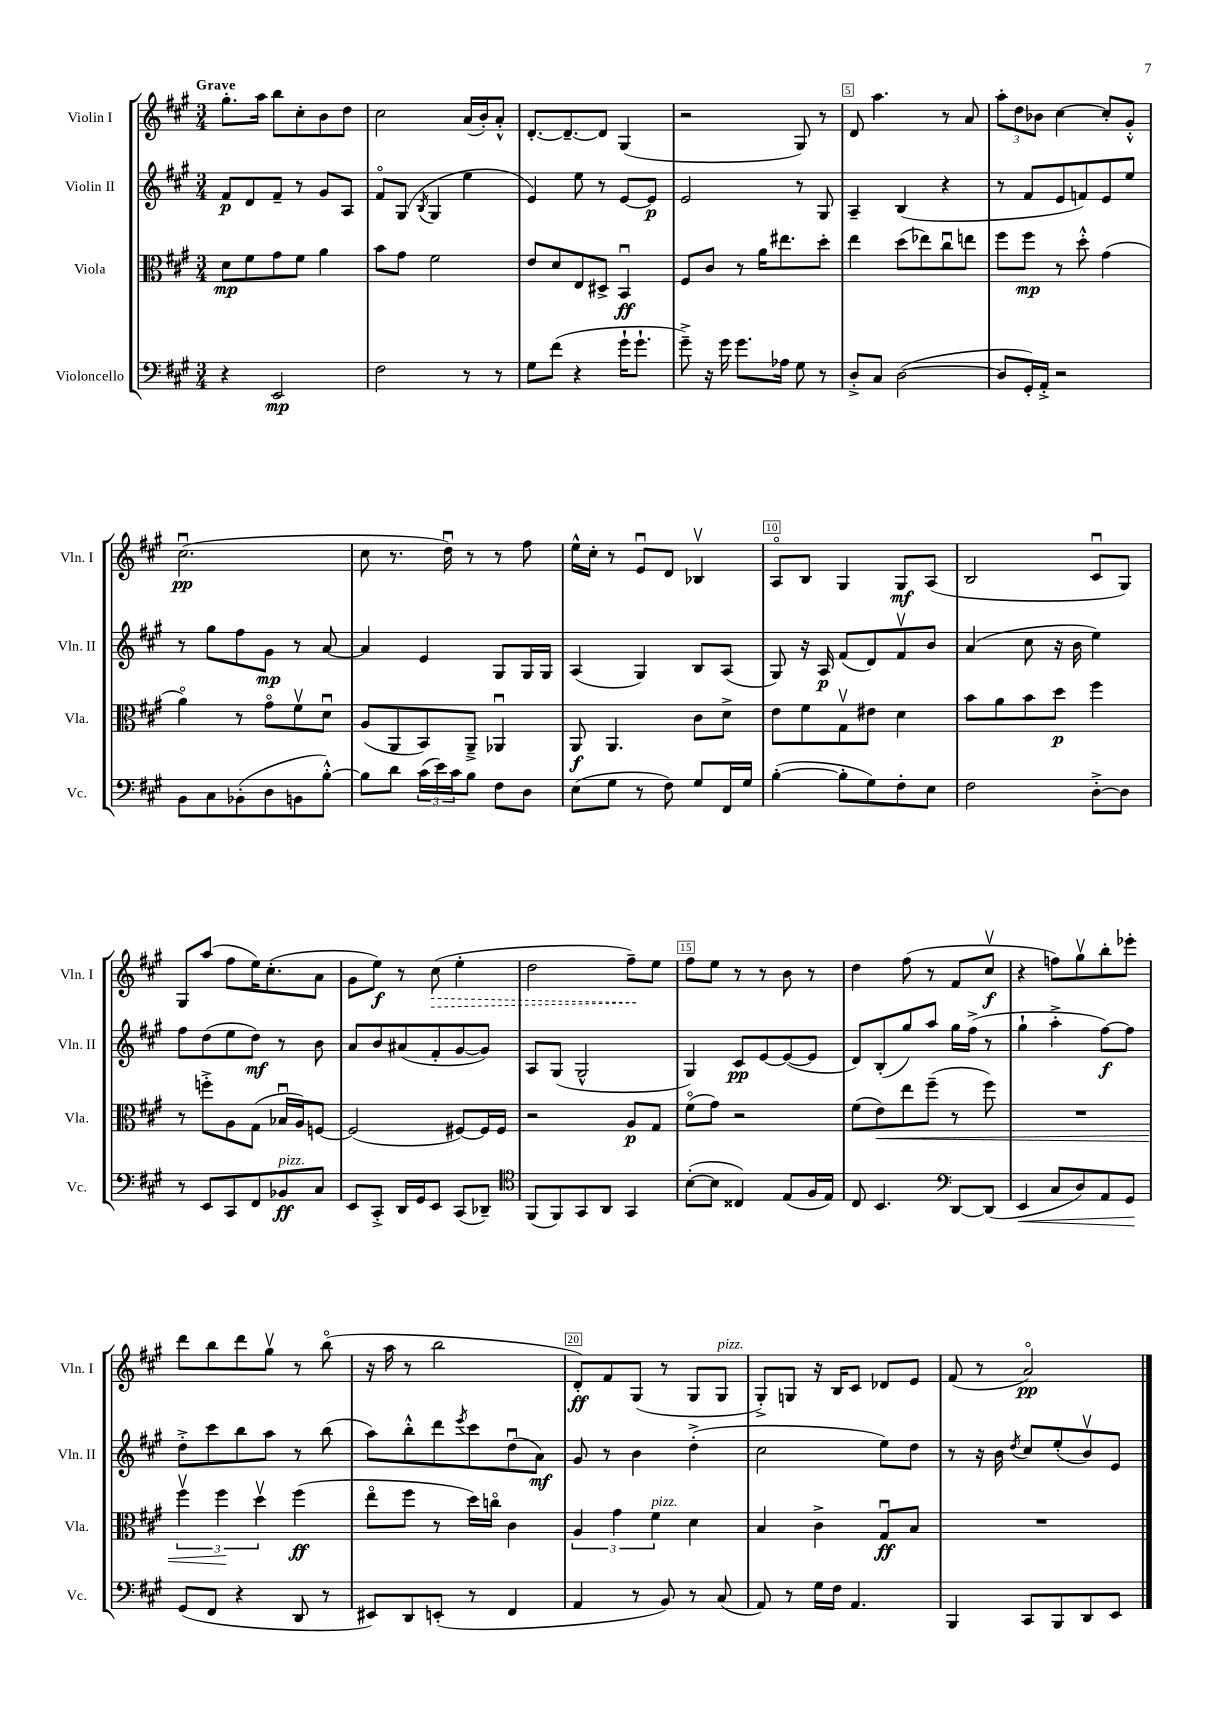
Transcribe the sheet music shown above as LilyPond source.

<<
\new StaffGroup <<
\new Staff = "s0" \with { instrumentName = "Violin I" shortInstrumentName = "Vln. I" } {
    \clef treble \key a \major \numericTimeSignature \time 3/4 \tempo "Grave"
    gis''8.-. a''16 b''8 cis''8-. b'8 d''8 |
    cis''2 a'16( b'16-.) a'8-.-^ |
    d'8.~-. d'8.~-- d'8 gis4( |
    r2 gis8) r8 |
    d'8 a''4. r8 a'8 |
    \tuplet 3/2 { a''8-. d''8 bes'8 } cis''4~ cis''8-. gis'8-.-^ |
    cis''2.\downbow\pp( |
    cis''8 r8. d''16\downbow) r8 r8 fis''8 |
    e''16-^ cis''16-. r8 e'8\downbow d'8 bes4\upbow |
    a8\flageolet b8 gis4 gis8\mf a8( |
    b2 cis'8\downbow gis8) |
    gis8 a''8( fis''8 e''16) cis''8.-.( a'8 |
    gis'8 e''8\f) r8 \once \override Hairpin.style = #'dashed-line cis''8\>( e''4-. |
    d''2 fis''8--\!) e''8 |
    fis''8 e''8 r8 r8 b'8 r8 |
    d''4 fis''8( r8 fis'8 cis''8\upbow\f |
    r4 f''8) gis''8\upbow b''8-. ees'''8-. |
    d'''8 b''8 d'''8 gis''8\upbow r8 b''8\flageolet( |
    r16 a''16 r8 b''2 |
    d'8-.\ff) fis'8 gis8( r8 gis8 gis8^\markup { \italic "pizz." } |
    gis8-.->) g8 r16 b16 cis'8 des'8 e'8 |
    fis'8( r8 a'2\flageolet\pp) \bar "|." |
}
\new Staff = "s1" \with { instrumentName = "Violin II" shortInstrumentName = "Vln. II" } {
    \clef treble \key a \major \numericTimeSignature \time 3/4
    fis'8\p d'8 fis'8-- r8 gis'8 a8 |
    fis'8\flageolet gis8( \acciaccatura { b8 } gis4 e''4 |
    e'4) e''8 r8 e'8~ e'8\p |
    e'2 r8 gis8 |
    a4-- b4( r4 |
    r8 fis'8 e'8 f'8) e'8 e''8 |
    r8 gis''8 fis''8 gis'8\mp r8 a'8~ |
    a'4 e'4 gis8 gis16 gis16 |
    a4( gis4) b8 a8( |
    gis8) r16 a16\p fis'8( d'8) fis'8\upbow b'8 |
    a'4( cis''8 r16 b'16 e''4) |
    fis''8 d''8( e''8 d''8\mf) r8 b'8 |
    a'8 b'8 ais'8( fis'8-. gis'8~ gis'8) |
    a8 gis8( gis2-^ |
    gis4) cis'8\pp e'8~ e'8~( e'8 |
    d'8) b8-.( gis''8) a''8 gis''16 fis''16->( r8 |
    gis''4-! a''4-.-> fis''8~\f) fis''8 |
    d''8-.-> cis'''8 b''8 a''8 r8 b''8( |
    a''8) b''8-.-^ d'''8 \acciaccatura { e'''8 } cis'''8 d''8\downbow( a'8\mf) |
    gis'8 r8 b'4 d''4-.->( |
    cis''2 e''8) d''8 |
    r8 r16 b'16 \acciaccatura { d''8 } cis''8 e''8-.( b'8\upbow) e'8 \bar "|." |
}
\new Staff = "s2" \with { instrumentName = "Viola" shortInstrumentName = "Vla." } {
    \clef alto \key a \major \numericTimeSignature \time 3/4
    d'8\mp fis'8 gis'8 fis'8 a'4 |
    b'8 gis'8 fis'2 |
    e'8 d'8 e8 dis8-> b,4\downbow\ff |
    fis8 cis'8 r8 a'16 eis''8. d''8-. |
    e''4 d''8( ees''8) cis''8\downbow e''8 |
    fis''8 fis''8\mp r8 d''8-.-^ gis'4( |
    a'4\flageolet) r8 gis'8\flageolet fis'8\upbow d'8\downbow |
    a8( a,8 b,8) a,8---> aes,4\downbow |
    a,8\f a,4. cis'8 d'8-> |
    e'8 fis'8 gis8\upbow eis'8 d'4 |
    b'8 a'8 b'8 d''8\p fis''4 |
    r8 f''8-.-> a8 gis8( bes16\downbow a16) f8~ |
    f2( fis8~) fis16 fis16 |
    r2 a8\p gis8 |
    fis'8\flageolet( gis'8) r2 |
    fis'8( e'8\<) e''8 fis''8--( r8 fis''8) |
    R2. |
    \tuplet 3/2 { fis''4\upbow fis''4\! d''4\upbow } fis''4\ff( |
    e''8\flageolet fis''8 r8 d''16) c''16\flageolet cis'4 |
    \tuplet 3/2 { a4 gis'4 fis'4^\markup { \italic "pizz." } } d'4 |
    b4 cis'4-> gis8\downbow\ff b8 |
    R2. \bar "|." |
}
\new Staff = "s3" \with { instrumentName = "Violoncello" shortInstrumentName = "Vc." } {
    \clef bass \key a \major \numericTimeSignature \time 3/4
    r4 e,2\mp |
    fis2 r8 r8 |
    gis8 fis'8( r4 gis'16-! gis'8.-! |
    gis'8--->) r16 gis'16 gis'8. aes16 gis8 r8 |
    d8-.-> cis8 d2~( |
    d8 gis,16-.) a,16-.-> r2 |
    b,8 cis8 bes,8-.( d8 b,8 b8~-.-^) |
    b8 d'8 \tuplet 3/2 { cis'16( e'16) cis'16 } b8 fis8 d8 |
    e8( gis8 r8 fis8) gis8 fis,16 gis16 |
    b4~-.( b8-. gis8) fis8-. e8 |
    fis2 d8~-.-> d8 |
    r8 e,8 cis,8 fis,8 bes,8\ff^\markup { \italic "pizz." } cis8 |
    e,8 cis,8-.-> d,16 gis,16 e,8 cis,8( des,8--) |
    \clef tenor fis,8( fis,8) gis,8 a,8 gis,4 |
    b8~-.( b8 cisis4) e8( fis16 e16) |
    cis8 b,4. \clef bass d,8~ d,8( |
    e,4\< cis8 d8) a,8 gis,8\! |
    gis,8( fis,8 r4 d,8 r8 |
    eis,8) d,8 e,8-.( r8 fis,4 |
    a,4 r8 b,8) r8 cis8( |
    a,8) r8 gis16 fis16 a,4. |
    b,,4 cis,8 b,,8 d,8 e,8 \bar "|." |
}
>>
>>
\layout { \context { \Score \override BarNumber.break-visibility = ##(#f #t #t) barNumberVisibility = #(every-nth-bar-number-visible 5) \override BarNumber.stencil = #(make-stencil-boxer 0.1 0.3 ly:text-interface::print) } }
